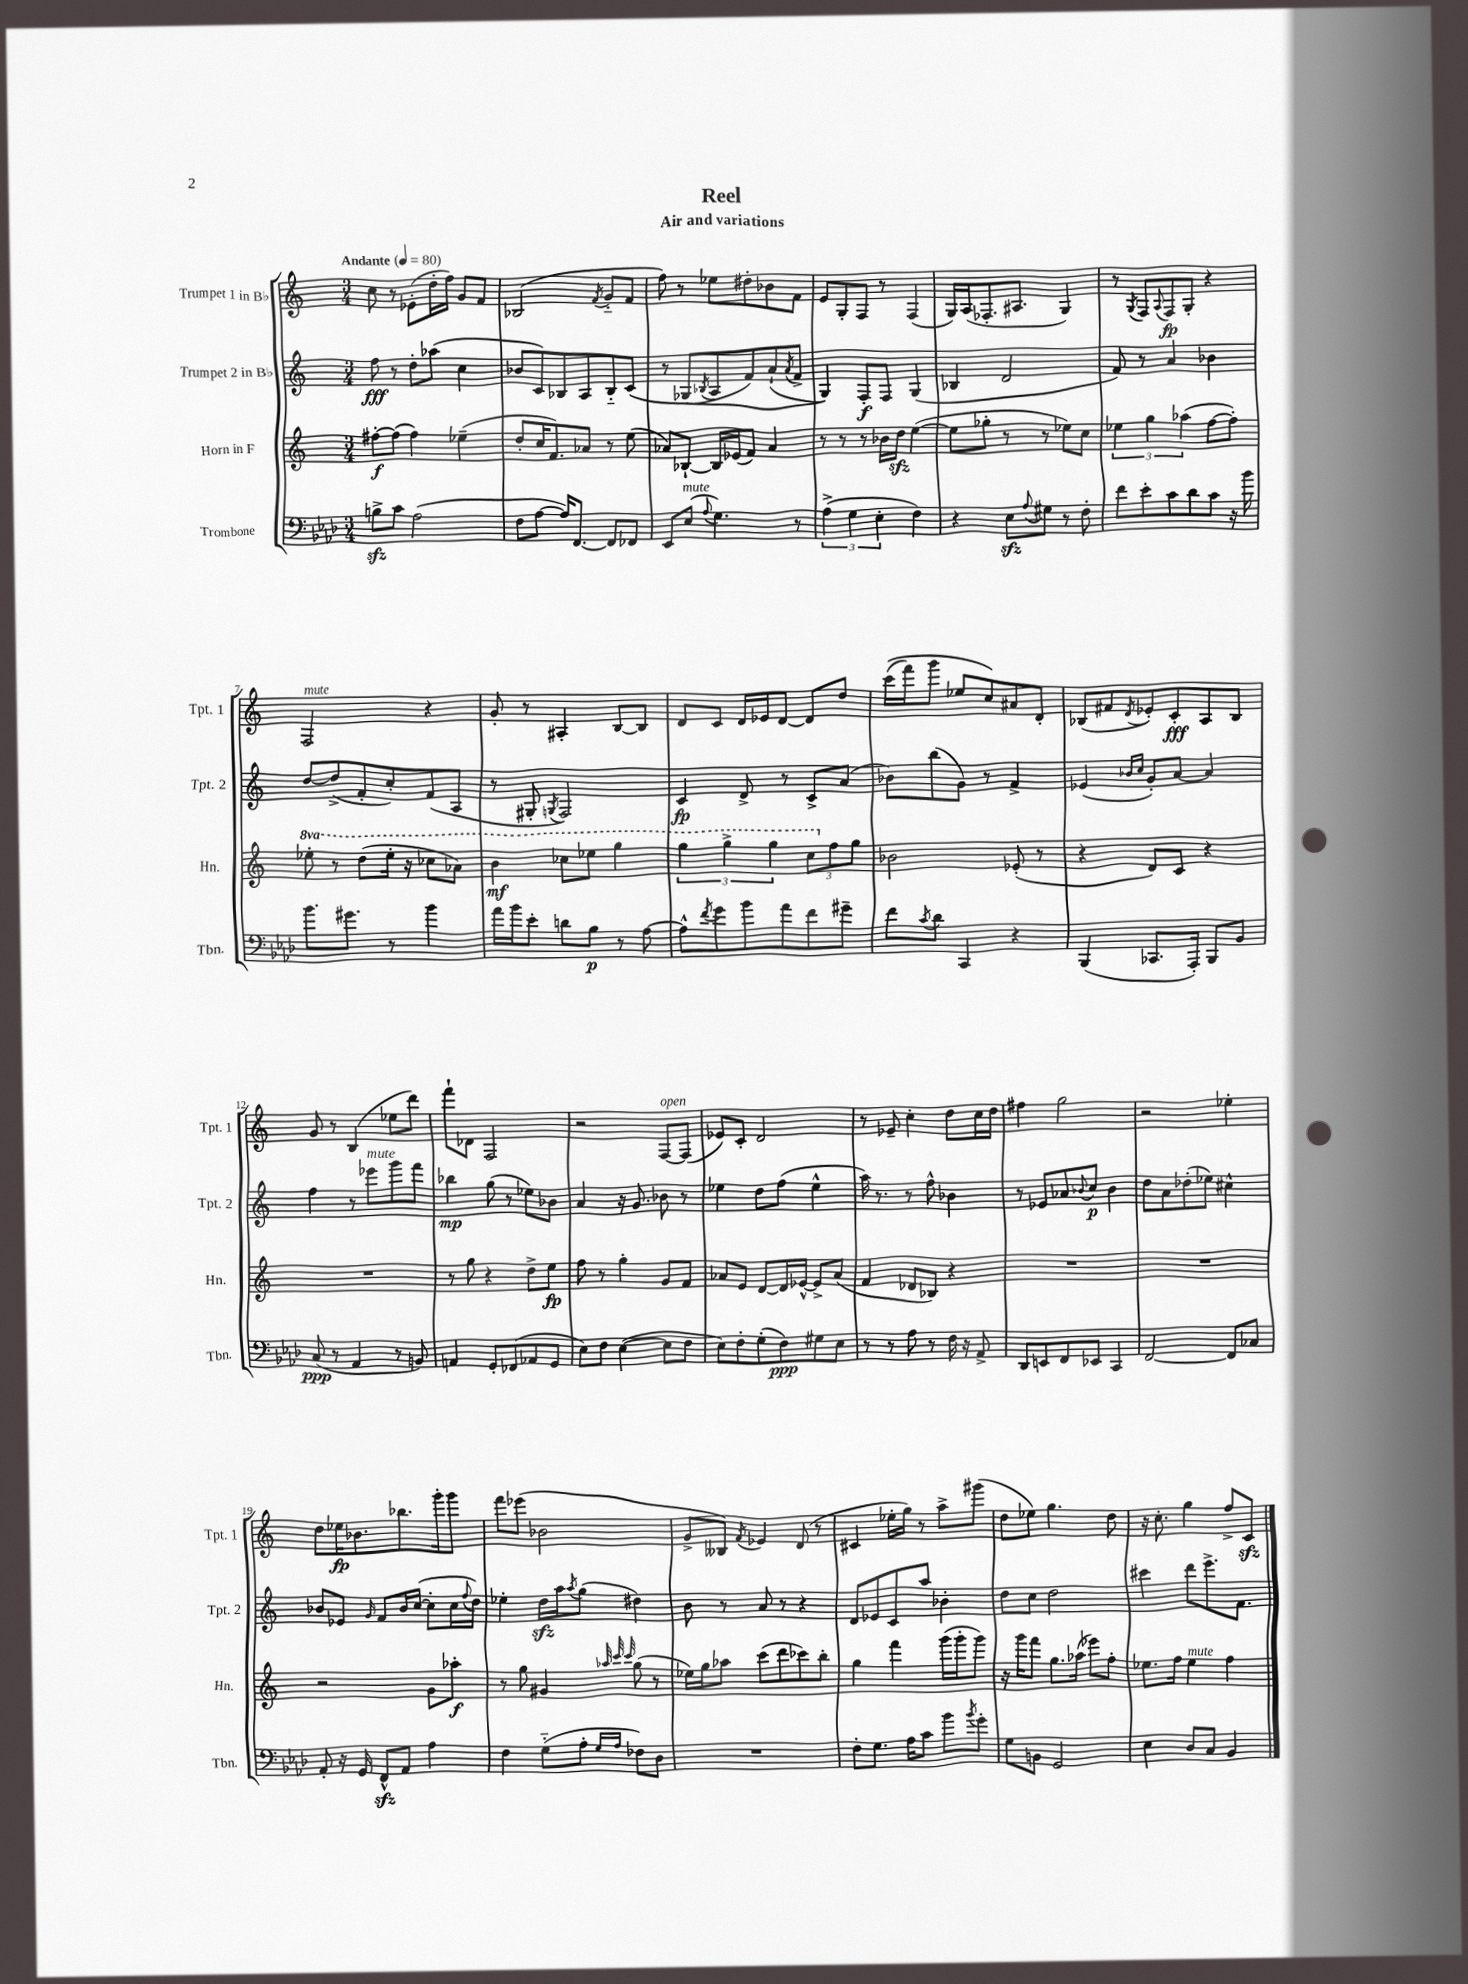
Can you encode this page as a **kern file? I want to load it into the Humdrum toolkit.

**kern	**kern	**kern	**kern
*staff4	*staff3	*staff2	*staff1
*clefF4	*clefG2	*clefG2	*clefG2
*k[b-e-a-d-]	*k[]	*k[]	*k[]
*M3/4	*M3/4	*M3/4	*M3/4
*MM80	*MM80	*MM80	*MM80
8B^	[8ff#'	8ff	8cc
8c	(8ff#]	8r	8r
(2A-	4ff#)	8dd'	(8e-'
.	.	(8aa-	16dd'
.	.	.	16ff)
.	(4ee-~	4cc	8g
.	.	.	8f
=	=	=	=
8F	8dd'	8b-	(2B-
[8A-	16cc	8c)	.
.	8.f)	.	.
16A-])	.	8B-	.
[8.FF	.	.	.
.	8a-	8A	.
.	.	.	8qf
8FF]	8r	8B-'~	8g'~
8FF-	(8ee	&(8c	8f
=	=	=	=
8EE-	8a-)	8r	8ff)
(8E-	[8B-`	(8G-	8r
8qqA-	.	8qB-	.
4.G)	16B-]	8A	8ee-
.	(16e-	.	.
.	8f)	8f)	8dd#'
.	4a-	(8a`	8b-
.	.	8qa	.
8r	.	8f^	8f
=	=	=	=
(6A-^	8r	4G)&)	8e
.	8r	.	8G'
6G	.	.	.
.	8r	8F'	8F
6E-'	.	.	.
.	16b-	8F	8r
.	16dd	.	.
4F)	([4ee	(4G	(4F
=	=	=	=
4r	8ee]	4B-	16G)
.	.	.	(16A
.	8gg-'	.	8.F-'
8E-	8r	2d	.
.	.	.	8.A#
8qqA-	.	.	.
8G#	8r	.	.
8r	8ee-)	.	4G)
8F'	8cc	.	.
=	=	=	=
8f	6ee-	8f)	8r
.	.	.	8qG
8e-'	.	8r	8F
.	6gg	.	.
.	.	.	8qqA
8c	.	4a	8F
.	(6aa-	.	.
8d-	.	.	8G'
8c	[8ff	4b-	4r
16r	8ff'])	.	.
16b-	.	.	.
=	=	=	=
8.b-	8eee-'	[8dd	2F
.	8r	(8dd^]	.
8.g#	.	.	.
.	(8ddd	8f'	.
8r	16eee-'	8cc')	.
.	16r	.	.
4b-	8ccc-	(8f	4r
.	8aa-)	8A	.
=	=	=	=
16a-	4bb	8r	8g'
16b-	.	.	.
8e-'	.	8G#'	8r
.	.	8qG	.
8d	8ccc-	2F)	4A#'
8B-	8eee-	.	.
8r	4ggg	.	[8B
[8A-	.	.	8B]
=	=	=	=
8A-^^]	6ggg	4c	8d
8qf	.	.	.
8g	.	.	8c
.	6ggg^	.	.
8b-	.	8d^	16d
.	.	.	16e-
.	6ggg	.	.
8a-	.	8r	[8d
8f	12ccc	8c^	8d]
.	12ff	.	.
8g#~	.	(8a	8dd
.	12gg	.	.
=	=	=	=
8f	2b-	8b-)	&((16ccc
.	.	.	16fff)
8qc	.	.	.
8d-	.	(8bb	8ggg
4CC	.	8g)	8ee-
.	.	8r	8cc&)
4r	(8e-'	4f^	8a#
.	8r	.	8d'
=	=	=	=
(4BBB-	4r	(4e-	(8B-
.	.	.	8f#
.	.	16qqb-	.
.	.	16qqcc	8qd
8.CC-	8d)	8g')	8e-')
.	8c	[8a	8c'
16AAA-')	.	.	.
8BBB-	4r	4a]	8A
8BB-	.	.	8B-
=	=	=	=
(8C	2.r	4ff	8g
8r	.	.	8r
4AA-	.	8r	(4B
.	.	8eee-	.
8r	.	8ggg	8ee-
8BB)	.	8fff	8ddd)
=	=	=	=
4AA	8r	4bb-	8fff`
.	8gg	.	8d-
8GG'	4r	(8gg	2F
(8FF-	.	8r	.
8AA-	8dd^	8ee-)	.
8GG	8ee	8b-	.
=	=	=	=
8E-)	8ff	4a	2r
8F	8r	.	.
([4E-	4gg'	16r	.
.	.	8.g	.
8E-]	8g	8b-	[8F
8F	8f	8r	(8F]
=	=	=	=
8E-)	8a-	4ee-	8e-)
8F'	8e	.	8c'
(8G'	[8d	8dd	2d
8F)	16d]	(8ff	.
.	[16e-^^	.	.
8G#	8e-^]	4ee-^^	.
8E-	(8a-	.	.
=	=	=	=
8r	4f	16aa)	8r
.	.	8.r	.
8r	.	.	8e-~
8A-	8d-	8r	4cc'
8r	8B-)	8ff^^	.
16F	4r	4b-	8dd
16r	.	.	.
8AA-^	.	.	16cc
.	.	.	16dd
=	=	=	=
8DD-	2.r	8r	4ff#
8EE	.	8e-	.
8FF	.	8a-	2gg
.	.	8qqb-	.
8EE-	.	8cc	.
4CC	.	4b-	.
=	=	=	=
[2FF	2.r	8dd	2r
.	.	8a	.
.	.	(8dd-'	.
.	.	8ee-)	.
8FF]	.	4cc#^^	4ee-'
8C-	.	.	.
=	=	=	=
8AA-'	2r	8b-	8dd
16r	.	8e-	16ee-
16GG	.	.	8.b-
.	.	16qqg	.
8FF^^	.	8f	.
8AA-	.	16b-	8.bb-
.	.	([16cc	.
4A-	8g	8cc']	.
.	.	.	16ggg'
.	8aa-'	16cc	8ggg
.	.	8qqff	.
.	.	16dd)	.
=	=	=	=
4F	8r	4ee-'	8fff
.	8gg	.	(8eee-
(8G'~	4g#	16dd	2b-
.	.	16aa	.
.	.	8qaa	.
8A-'	.	(8gg	.
.	32qqaa-	.	.
16qqG	32qqccc	.	.
16qqA-	32qqccc	.	.
8F-)	(8gg	4dd#)	.
8D-	8r	.	.
=	=	=	=
2.r	16ee-)	8b	8g^
.	16gg	.	.
.	8aa-	8r	8B--)
.	.	.	8qf
.	(8ccc	8a	4e-
.	8ddd	8r	.
.	8ccc-)	4r	(8d
.	8bb'	.	8r
=	=	=	=
8F'	4gg	8d	4c#
8.G	.	8e-	.
.	4fff	8c	16ee-'
16A-	.	.	16gg)
8c	.	8aa	8r
8b-	(16ggg	4b-'	8aa^
.	16ggg'	.	.
8qb-	.	.	.
8g'	8ggg)	.	(8ggg#
=	=	=	=
8G	16r	8dd	8dd
.	16ggg	.	.
8BB	8fff	8cc	8ee-)
2GG	8.gg	2dd	4.gg
.	(16aa-	.	.
.	8eee-)	.	.
.	8ff'	.	8dd
=	=	=	=
4E-	8.ee-	4ccc#	16r
.	.	.	8.cc'
.	16ff	.	.
8D-	4ee-	8ddd	4gg
8C	.	8.eee^	.
4BB-	4ff	.	8ff^
.	.	8.f	.
.	.	.	8c
==	==	==	==
*-	*-	*-	*-
